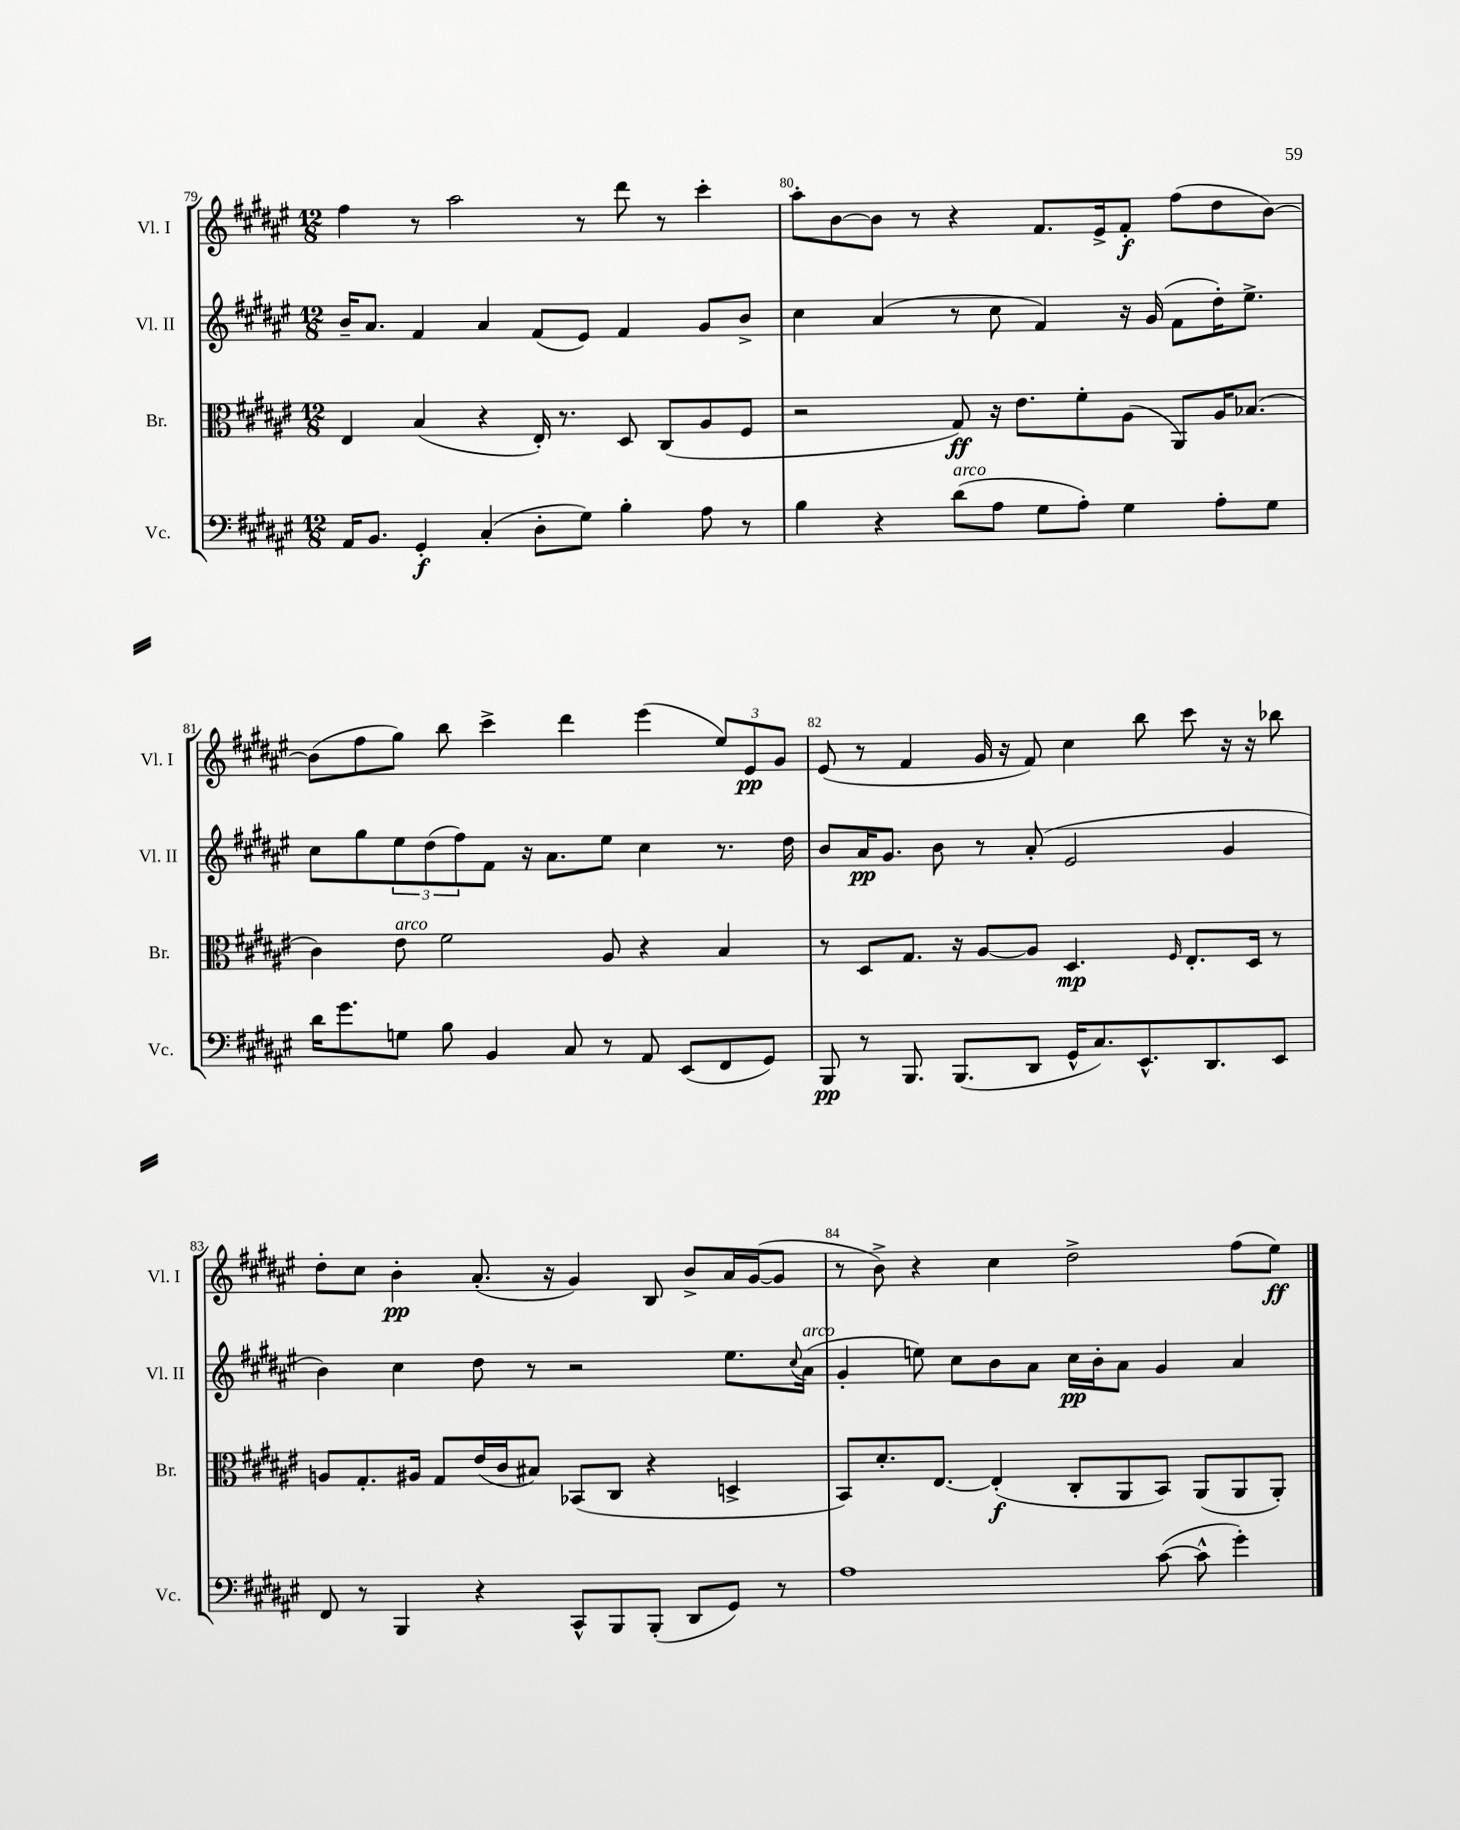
<<
\new StaffGroup <<
\new Staff = "s0" \with { instrumentName = "Vl. I" shortInstrumentName = "Vl. I" } {
    \clef treble \key fis \major \numericTimeSignature \time 12/8
    fis''4 r8 ais''2 r8 dis'''8 r8 cis'''4-. |
    ais''8-. b'8~ b'8 r8 r4 fis'8. eis'16-> fis'8-.\f fis''8( dis''8 b'8~) |
    b'8( fis''8 gis''8) b''8 cis'''4-> dis'''4 eis'''4( \tuplet 3/2 { eis''8) eis'8\pp gis'8 } |
    eis'8( r8 fis'4 gis'16 r16 fis'8) cis''4 b''8 cis'''8 r16 r16 bes''8 |
    dis''8-. cis''8 b'4-.\pp ais'8.-.( r16 gis'4) b8 b'8-> ais'16 gis'16~( gis'8 |
    r8 b'8->) r4 cis''4 dis''2-> fis''8( eis''8\ff) \bar "|." |
}
\new Staff = "s1" \with { instrumentName = "Vl. II" shortInstrumentName = "Vl. II" } {
    \clef treble \key fis \major \numericTimeSignature \time 12/8
    b'16-- ais'8. fis'4 ais'4 fis'8( eis'8) fis'4 gis'8 b'8-> |
    cis''4 ais'4( r8 cis''8 fis'4) r16 gis'16( fis'8 dis''16-.) eis''8.-> |
    cis''8 gis''8 \tuplet 3/2 { eis''8 dis''8( fis''8) } fis'8 r16 ais'8. eis''8 cis''4 r8. dis''16 |
    b'8 ais'16\pp gis'8. b'8 r8 ais'8-.( eis'2 gis'4 |
    b'4) cis''4 dis''8 r8 r2 eis''8. \appoggiatura { cis''8 } ais'16^\markup { \italic "arco" }( |
    gis'4-. e''8) cis''8 b'8 ais'8 cis''16\pp b'16-. ais'8 gis'4 ais'4 \bar "|." |
}
\new Staff = "s2" \with { instrumentName = "Br." shortInstrumentName = "Br." } {
    \clef alto \key fis \major \numericTimeSignature \time 12/8
    eis4 b4( r4 eis16-.) r8. dis8 cis8( ais8 fis8 |
    r2 gis8\ff) r16 eis'8. fis'8-. ais8( ais,8) ais16 bes8.( |
    cis'4) eis'8^\markup { \italic "arco" } fis'2 ais8 r4 b4 |
    r8 dis8 gis8. r16 ais8~ ais8 dis4.\mp \grace { fis16 } eis8.-. dis16 r8 |
    a8 gis8.-. ais16 gis8 eis'16( cis'16 bis8) bes,8( cis8 r4 d4-> |
    b,8) dis'8.-. eis8.~ eis4-.\f( cis8-. ais,8 b,8) ais,8( ais,8 ais,8-.) \bar "|." |
}
\new Staff = "s3" \with { instrumentName = "Vc." shortInstrumentName = "Vc." } {
    \clef bass \key fis \major \numericTimeSignature \time 12/8
    ais,16 b,8. gis,4-.\f cis4-.( dis8-. gis8) b4-. ais8 r8 |
    b4 r4 dis'8^\markup { \italic "arco" }( ais8 gis8 ais8-.) gis4 ais8-. gis8 |
    dis'16 gis'8. g8 b8 b,4 cis8 r8 ais,8 eis,8( fis,8 gis,8) |
    b,,8\pp r8 b,,8. b,,8.( dis,8 gis,16-^ cis8.) eis,8.-^ dis,8. eis,8 |
    fis,8 r8 b,,4 r4 cis,8-^ b,,8 b,,8-.( dis,8 gis,8) r8 |
    ais1 cis'8~( cis'8-^ gis'4-.) \bar "|." |
}
>>
>>
\layout { \context { \Score currentBarNumber = #79 \override BarNumber.break-visibility = ##(#f #t #t) barNumberVisibility = #all-bar-numbers-visible } }
